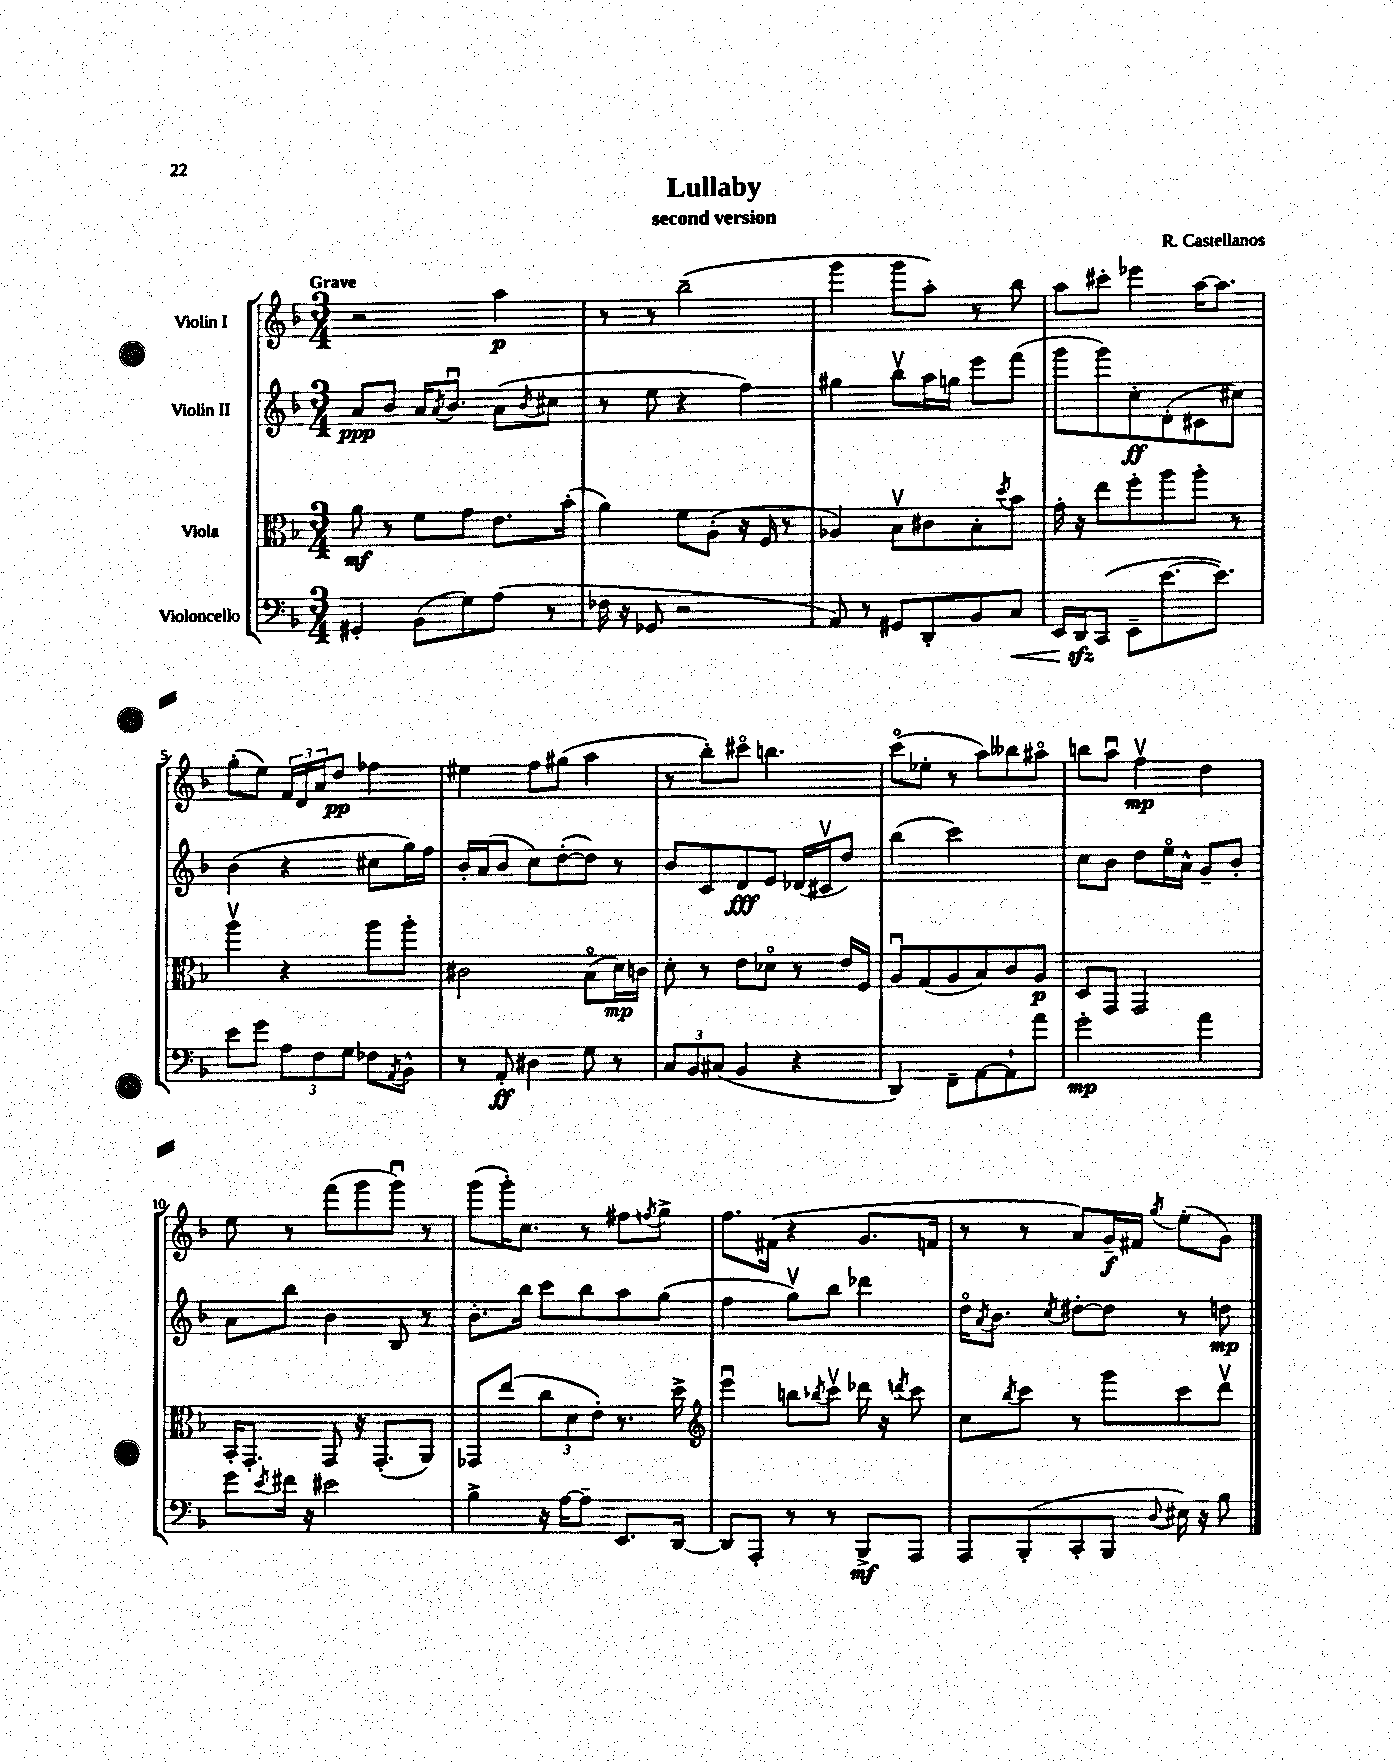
\header { title = "Lullaby" composer = "R. Castellanos" subtitle = "second version" }
<<
\new StaffGroup <<
\new Staff = "s0" \with { instrumentName = "Violin I" } {
    \clef treble \key f \major \numericTimeSignature \time 3/4 \tempo "Grave"
    r2 a''4\p |
    r8 r8 bes''2--( |
    g'''4 g'''8 a''8-.) r8 bes''8 |
    a''8 cis'''8-. ees'''4 a''16~ a''8. |
    g''8-.( e''8) \tuplet 3/2 { f'16 d'16 a'16 } d''8\pp fes''4 |
    eis''4 f''8 gis''8( a''4 |
    r8 bes''8-.) cis'''8\flageolet b''4. |
    c'''8\flageolet( ees''8-. r8 a''8) beses''8 ais''8\flageolet |
    b''8 a''8\downbow f''4\upbow\mp d''4 |
    e''8 r8 f'''8( g'''8 g'''8\downbow) r8 |
    g'''8( g'''16-.) c''8. r8 fis''8 \acciaccatura { f''8 } g''8-> |
    f''8. fis'16( r4 g'8. f'16 |
    r8 r8 a'8) g'16--\f fis'16 \acciaccatura { g''8 } e''8-.( g'8) \bar "|." |
}
\new Staff = "s1" \with { instrumentName = "Violin II" } {
    \clef treble \key f \major \numericTimeSignature \time 3/4
    a'8\ppp bes'8 a'16 \acciaccatura { a'8 } bes'8.\downbow a'8( \acciaccatura { bes'8 } cis''8 |
    r8 e''8 r4 f''4) |
    gis''4 bes''8\upbow a''16 g''16 e'''8 f'''8( |
    g'''8 g'''8) c''8-.\ff d'8-.( cis'8 cis''8) |
    bes'4( r4 cis''8 g''16) f''16 |
    bes'16-. a'16( bes'8 c''8) d''8~-.( d''8) r8 |
    bes'8 c'8 d'8\fff e'8 des'16( cis'16\upbow d''8) |
    bes''4( c'''2) |
    c''8 bes'8 d''8 e''16\flageolet a'16-^ g'8-- bes'8-. |
    a'8 bes''8 bes'4 bes8 r8 |
    bes'8.-. bes''16 c'''8 bes''8 a''8 g''8( |
    f''4 g''8\upbow) bes''8 des'''4 |
    d''16\flageolet \acciaccatura { a'8 } bes'8. \acciaccatura { c''8 } dis''8~-. dis''8 r8 d''8\mp \bar "|." |
}
\new Staff = "s2" \with { instrumentName = "Viola" } {
    \clef alto \key f \major \numericTimeSignature \time 3/4
    a'8\mf r8 f'8 g'8 e'8. bes'16-.( |
    a'4) f'8 a8-.( r16 f16 r8 |
    aes4) bes8\upbow cis'8 bes8-. \acciaccatura { d''8 } bes'8 |
    g'16-. r16 e''8 f''8-. a''8 a''8-. r8 |
    a''4\upbow r4 a''8 a''8-. |
    cis'2 bes8\flageolet( d'16\mp) c'16 |
    d'8-. r8 e'8 des'8\flageolet r8 e'16 f16 |
    a8\downbow g8( a8 bes8) c'8 a8\p |
    d8 g,8 g,2 |
    bes,16-. g,8.-. g,8 r16 g,8.-.( a,8) |
    ges,8 e''8( \tuplet 3/2 { c''8 d'8 e'8-.) } r8. d''16-> |
    \clef treble e'''4\downbow b''8 \acciaccatura { bes''8 } c'''8\upbow des'''16 r16 \acciaccatura { d'''8 } c'''8 |
    c''8 \acciaccatura { bes''8 } c'''8 r8 g'''8 c'''8 d'''8\upbow \bar "|." |
}
\new Staff = "s3" \with { instrumentName = "Violoncello" } {
    \clef bass \key f \major \numericTimeSignature \time 3/4
    gis,4-. bes,8( g8) a8( r8 |
    fes16 r16 ges,8 r2 |
    a,8) r8 gis,8 d,8-. bes,8 c8\< |
    e,16 d,16\sfz\! c,8( e,8-- e'8.~ e'8.) |
    e'8 g'8 \tuplet 3/2 { a8 f8 g8 } fes8 \acciaccatura { a,8 } bes,8-^ |
    r8 a,8-.\ff dis4 g8 r8 |
    \tuplet 3/2 { c8 bes,8 cis8( } bes,4 r4 |
    d,4) f,8-- a,8~ a,8-! a'8 |
    g'2-.\mp a'4 |
    g'8 \acciaccatura { e'8 } fis'16 r16 eis'2 |
    bes4-> r16 a16~ a8-- e,8. d,16~ |
    d,8 a,,8-. r8 r8 bes,,8->\mf a,,8 |
    a,,8 bes,,8-.( c,8-. bes,,8 \appoggiatura { d8 } eis16) r16 bes8 \bar "|." |
}
>>
>>
